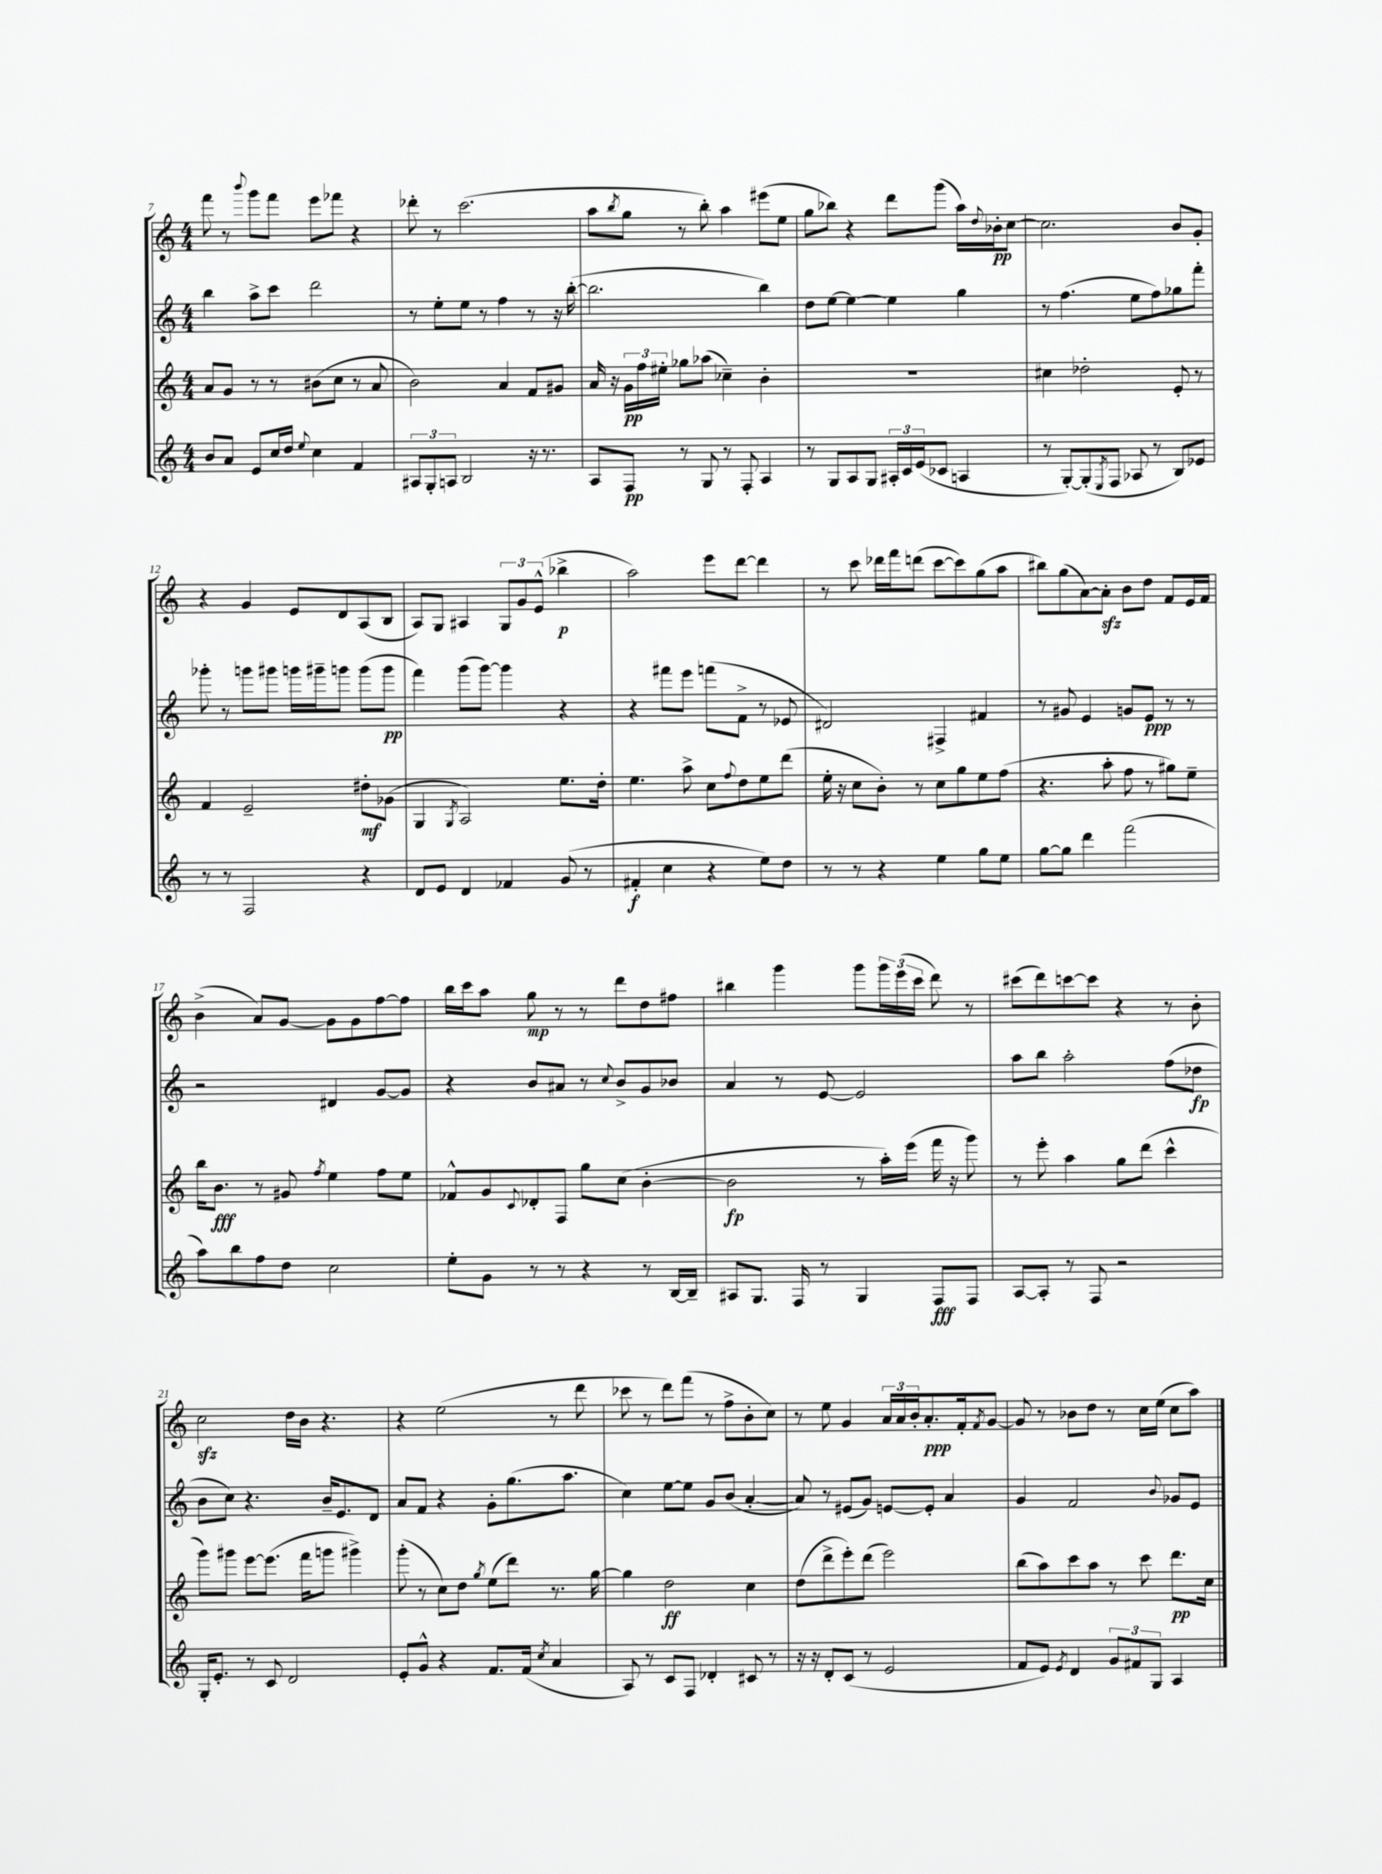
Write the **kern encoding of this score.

**kern	**dynam	**kern	**dynam	**kern	**dynam	**kern	**dynam
*part4	*part4	*part3	*part3	*part2	*part2	*part1	*part1
*staff4	*staff4	*staff3	*staff3	*staff2	*staff2	*staff1	*staff1
*clefG2	*	*clefG2	*	*clefG2	*	*clefG2	*
*k[]	*	*k[]	*	*k[]	*	*k[]	*
*M4/4	*	*M4/4	*	*M4/4	*	*M4/4	*
=7	=7	=7	=7	=7	=7	=7	=7
8b/L	.	8a/L	.	4bb\	.	8fff\	.
8a/J	.	8g/J	.	.	.	8r	.
.	.	.	.	.	.	8qqbbb/	.
8e/L	.	8r	.	8aa^\L	.	8ggg\L	.
16cc/L	.	8r	.	8ccc\J	.	8fff\J	.
16dd/JJ	.	.	.	.	.	.	.
8qqee/	.	.	.	.	.	.	.
4cc\	.	(8b#X\L	.	2ddd\	.	8eee\L	.
.	.	8cc\J	.	.	.	8fff-X\J	.
4f/	.	8r	.	.	.	4r	.
.	.	8a/	.	.	.	.	.
=8	=8	=8	=8	=8	=8	=8	=8
12A#X/L	.	2b\)	.	8r	.	8ddd-X'\	.
12G'/	.	.	.	.	.	.	.
.	.	.	.	8ee'\L	.	8r	.
12An/J	.	.	.	.	.	.	.
2B/	.	.	.	8ee\J	.	(2.ccc\	.
.	.	.	.	8r	.	.	.
.	.	4a/	.	4ff\	.	.	.
16r	.	8f/L	.	8r	.	.	.
8.r	.	.	.	.	.	.	.
.	.	8g#X/J	.	16r	.	.	.
.	.	.	.	([16bb'\	.	.	.
=9	=9	=9	=9	=9	=9	=9	=9
8A/L	.	16a/	.	2.bb\]	.	8aa\L	.
.	.	16r	.	.	.	.	.
.	.	.	.	.	.	8qbb/	.
8F/J	pp	24g\LL	pp	.	.	8gg\J	.
.	.	24ff\	.	.	.	.	.
.	.	24ee#X'\JJ	.	.	.	.	.
8r	.	8gg-X\L	.	.	.	8r	.
8G/	.	(8aa-X\J	.	.	.	8bb'\)	.
8r	.	4cc-X~\)	.	.	.	4aa\	.
8F'/	.	.	.	.	.	.	.
4A/	.	4b'\	.	4bb\)	.	(8eee#X\L	.
.	.	.	.	.	.	8ee\J	.
=10	=10	=10	=10	=10	=10	=10	=10
8r	.	1r	.	8dd\L	.	8gg\L	.
8G/L	.	.	.	[8ee\J	.	8bb-X\J)	.
8A/	.	.	.	4ee\_	.	4r	.
8G/J	.	.	.	.	.	.	.
24A#X'/LL	.	.	.	4ee\]	.	8ddd\L	.
24c/	.	.	.	.	.	.	.
(24e/J	.	.	.	.	.	.	.
8c-X/J	.	.	.	.	.	(8ggg\J	.
4An/	.	.	.	4gg\	.	16aa\LL)	.
.	.	.	.	.	.	8qqdd/	.
.	.	.	.	.	.	16b-X'\J	pp
.	.	.	.	.	.	[8cc\J	.
=11	=11	=11	=11	=11	=11	=11	=11
8r	.	4cc#X\	.	8r	.	2.cc\]	.
[8G'/L)	.	.	.	(4.ff\	.	.	.
(8G'/]	.	2dd-X'\	.	.	.	.	.
8qE/	.	.	.	.	.	.	.
8F/J	.	.	.	.	.	.	.
8A-X/	.	.	.	8ee\L	.	.	.
8r	.	.	.	8ff\)	.	.	.
8B/L)	.	8e'/	.	8gg-X\	.	8b/L	.
8e-X/J	.	8r	.	8fff'\J	.	8g'/J	.
!!LO:LB:g=z
=12	=12	=12	=12	=12	=12	=12	=12
8r	.	4f/	.	8ggg-X'\	.	4r	.
8r	.	.	.	8r	.	.	.
2F/	.	2e~/	.	8gggn\L	.	4g/	.
.	.	.	.	8ggg#X\J	.	.	.
.	.	.	.	16gggn\LL	.	8e/L	.
.	.	.	.	16ggg#X~\J	.	.	.
.	.	.	.	8gggn\J	.	8d/	.
4r	.	8dd#X'\L	mf	(8ggg\L	.	(8A/	.
.	.	(8g-X\J	.	8ggg\J	pp	8B/J	.
=13	=13	=13	=13	=13	=13	=13	=13
8d/L	.	4G/	.	4fff\)	.	8A/L)	.
8e/J	.	.	.	.	.	8G/J	.
.	.	8qG/	.	.	.	.	.
4d/	.	2A/)	.	(8ggg\L	.	4A#X/	.
.	.	.	.	[8ggg\J)	.	.	.
4f-X/	.	.	.	4ggg\]	.	12G/L	.
.	.	.	.	.	.	12g/	.
.	.	.	.	.	.	(12e^^/J	.
(8g/	.	8.ee\L	.	4r	.	4bb-X^\	p
8r	.	.	.	.	.	.	.
.	.	16dd'\Jk	.	.	.	.	.
=14	=14	=14	=14	=14	=14	=14	=14
4f#X'/	f	4.ee\	.	4r	.	2aa\)	.
4cc\	.	.	.	8fff#X\L	.	.	.
.	.	8aa^\	.	8eee\J	.	.	.
4r	.	8cc\L	.	(8fffn\L	.	8eee\L	.
.	.	8qqff/	.	.	.	.	.
.	.	8dd\	.	8f^\J	.	[8ddd\J	.
8ee\L)	.	8ee\	.	8r	.	4ddd\]	.
8dd\J	.	(8ddd\J	.	8e-X/	.	.	.
=15	=15	=15	=15	=15	=15	=15	=15
8r	.	16ee'\	.	2d#X/)	.	8r	.
.	.	16r	.	.	.	.	.
8r	.	8cc\L	.	.	.	8ccc\	.
4r	.	8b'\J)	.	.	.	16ddd-X\LL	.
.	.	.	.	.	.	16fff\J	.
.	.	8r	.	.	.	(8dddn\J	.
4ee\	.	8cc\L	.	4F#X^/	.	[8ccc\L	.
.	.	8gg\	.	.	.	8ccc\])	.
8gg\L	.	8ee\	.	4f#X/	.	(8gg\	.
8ee\J	.	(8ff\J	.	.	.	8aa\J	.
=16	=16	=16	=16	=16	=16	=16	=16
[8gg\L	.	4.r	.	8r	.	8bb#X\L)	.
8gg\J]	.	.	.	8g#X/	.	(8gg\	.
4ddd\	.	.	.	4e/	.	[8a\)	.
.	.	8aa'\	.	.	.	8azz'\J]	.
(2fff\	.	8ff\	.	8gn/L	.	8b\L	.
.	.	8r	.	8e/J	ppp	8dd\J	.
.	.	8gg#X\L)	.	8r	.	8f/L	.
.	.	8ee~\J	.	8r	.	16e/L	.
.	.	.	.	.	.	16f/JJ	.
!!LO:LB:g=z
=17	=17	=17	=17	=17	=17	=17	=17
8aa\L)	.	16bb\KL	.	2r	.	(4b^\	.
.	.	8.b\J	fff	.	.	.	.
8bb\	.	.	.	.	.	.	.
8ff\	.	8r	.	.	.	8a/L)	.
8dd\J	.	8g#X/	.	.	.	[8g/J	.
.	.	8qff/	.	.	.	.	.
2cc\	.	4ee\	.	4d#X/	.	8g\L]	.
.	.	.	.	.	.	8g\	.
.	.	8ff\L	.	[8g/L	.	[8ff\	.
.	.	8ee\J	.	8g/J]	.	8ff\J]	.
=18	=18	=18	=18	=18	=18	=18	=18
8ee'\L	.	8f-X^^/L	.	4r	.	16bb\LL	.
.	.	.	.	.	.	16ccc\J	.
8g\J	.	8g/	.	.	.	8aa\J	.
.	.	8qqc/	.	.	.	.	.
8r	.	8d-X'/	.	8b/L	.	8gg\	mp
8r	.	8F/J	.	8a#X/J	.	8r	.
4r	.	8gg\L	.	8r	.	8r	.
.	.	.	.	8qqcc/	.	.	.
.	.	(8cc\J	.	8b^/L	.	8ddd\L	.
8r	.	[4b'\	.	8g/	.	8dd\	.
[16B/LL	.	.	.	8b-X/J	.	8ff#X\J	.
16B~/JJ]	.	.	.	.	.	.	.
=19	=19	=19	=19	=19	=19	=19	=19
8A#X/L	.	2b\]	fp	4a/	.	4bb#X\	.
8.G/J	.	.	.	.	.	.	.
.	.	.	.	8r	.	4ggg\	.
16F/	.	.	.	.	.	.	.
8r	.	.	.	[8e/	.	.	.
4G/	.	8r	.	2e/]	.	8ggg\L	.
.	.	16aa'\LL)	.	.	.	24ggg\L	.
.	.	.	.	.	.	(24eee\	.
.	.	(16eee\JJ	.	.	.	.	.
.	.	.	.	.	.	24ccc\JJ	.
8F/L	fff	16fff\	.	.	.	8ddd\)	.
.	.	16r	.	.	.	.	.
8F/J	.	8ggg\)	.	.	.	8r	.
=20	=20	=20	=20	=20	=20	=20	=20
[8A/L	.	8r	.	8aa\L	.	(8ccc#X\L	.
8A'/J]	.	8eee'\	.	8bb\J	.	8ddd\)	.
8r	.	4aa\	.	2aa'\	.	[8cccn\	.
8F/	.	.	.	.	.	8ccc\J]	.
2r	.	8gg\L	.	.	.	4r	.
.	.	(8ddd\J	.	.	.	.	.
.	.	4ccc^^\	.	(8ff\L	.	8r	.
.	.	.	.	8dd-X\J	fp	8b'\	.
!!LO:LB:g=z
=21	=21	=21	=21	=21	=21	=21	=21
16G'/KL	.	8ggg\L)	.	8b\L	.	2cczz\	.
8.e'/J	.	.	.	.	.	.	.
.	.	8ggg#X\J	.	8cc\J)	.	.	.
8r	.	[8eee\L	.	4.r	.	.	.
8c/	.	(8.eee\J]	.	.	.	.	.
2d/	.	.	.	.	.	16dd\LL	.
.	.	16fff\KL	.	.	.	16b\JJ	.
.	.	8gggn\J	.	16b~/KL	.	4.r	.
.	.	.	.	8.e/	.	.	.
.	.	4ggg#X^\)	.	.	.	.	.
.	.	.	.	8d/J	.	.	.
=22	=22	=22	=22	=22	=22	=22	=22
8e'/L	.	(8ggg'\	.	8a/L	.	4r	.
8g^^/J	.	8r	.	8f/J	.	.	.
4r	.	8cc\L)	.	4r	.	(2ee\	.
.	.	8dd\J	.	.	.	.	.
.	.	8qgg/	.	.	.	.	.
8.f/L	.	(8ee\L	.	8g'\L	.	.	.
.	.	8ddd\J)	.	(8.gg\	.	.	.
(16f/Jk	.	.	.	.	.	.	.
8qcc/	.	.	.	.	.	.	.
4a/	.	8.r	.	.	.	8r	.
.	.	.	.	8.aa\J	.	.	.
.	.	.	.	.	.	8ddd\	.
.	.	[16gg\	.	.	.	.	.
=23	=23	=23	=23	=23	=23	=23	=23
8A/)	.	4gg\]	.	4cc\)	.	8ccc-X\	.
8r	.	.	.	.	.	8r	.
8c/L	.	2dd\	ff	[8ee\L	.	8ddd\L)	.
8F/J	.	.	.	8ee\J]	.	(8fff\J	.
4d-X'/	.	.	.	8g/L	.	8r	.
.	.	.	.	(8b/J	.	8ff^\L	.
8c#X/	.	4cc\	.	[4a'/	.	8b'\	.
8r	.	.	.	.	.	8cc\J)	.
=24	=24	=24	=24	=24	=24	=24	=24
16r	.	(8dd\L	.	8a/])	.	8r	.
16r	.	.	.	.	.	.	.
8d'/L	.	8ddd^\	.	8r	.	8ee\	.
(8c/J	.	8eee'\)	.	(8e#X/L	.	4g/	.
8r	.	(8ddd\J	.	8g/J)	.	.	.
2e/	.	2eee\)	.	[8en/L	.	24a/LL	.
.	.	.	.	.	.	24a/	.
.	.	.	.	.	.	24b'/J	.
.	.	.	.	8e'/J]	.	8.a'/	ppp
.	.	.	.	4a/	.	.	.
.	.	.	.	.	.	16f'/k	.
.	.	.	.	.	.	8qf/	.
.	.	.	.	.	.	[8g/J	.
=25	=25	=25	=25	=25	=25	=25	=25
8f/L	.	(8bb\L	.	4g/	.	8g/]	.
8e/J)	.	8aa\)	.	.	.	8r	.
8qe/	.	.	.	.	.	.	.
4d/	.	8ccc\	.	2f/	.	8b-X\L	.
.	.	8aa\J	.	.	.	8dd\J	.
12g/L	.	8r	.	.	.	8r	.
12f#X/	.	.	.	.	.	.	.
.	.	8ccc\	.	.	.	16cc\LL	.
12G/J	.	.	.	.	.	.	.
.	.	.	.	.	.	(16ee\JJ	.
.	.	.	.	8qqb/	.	.	.
4A/	.	8.ddd\L	pp	8g-X/L	.	8cc\L	.
.	.	.	.	8e/J	.	8aa\J)	.
.	.	16cc\Jk	.	.	.	.	.
==	==	==	==	==	==	==	==
*-	*-	*-	*-	*-	*-	*-	*-
